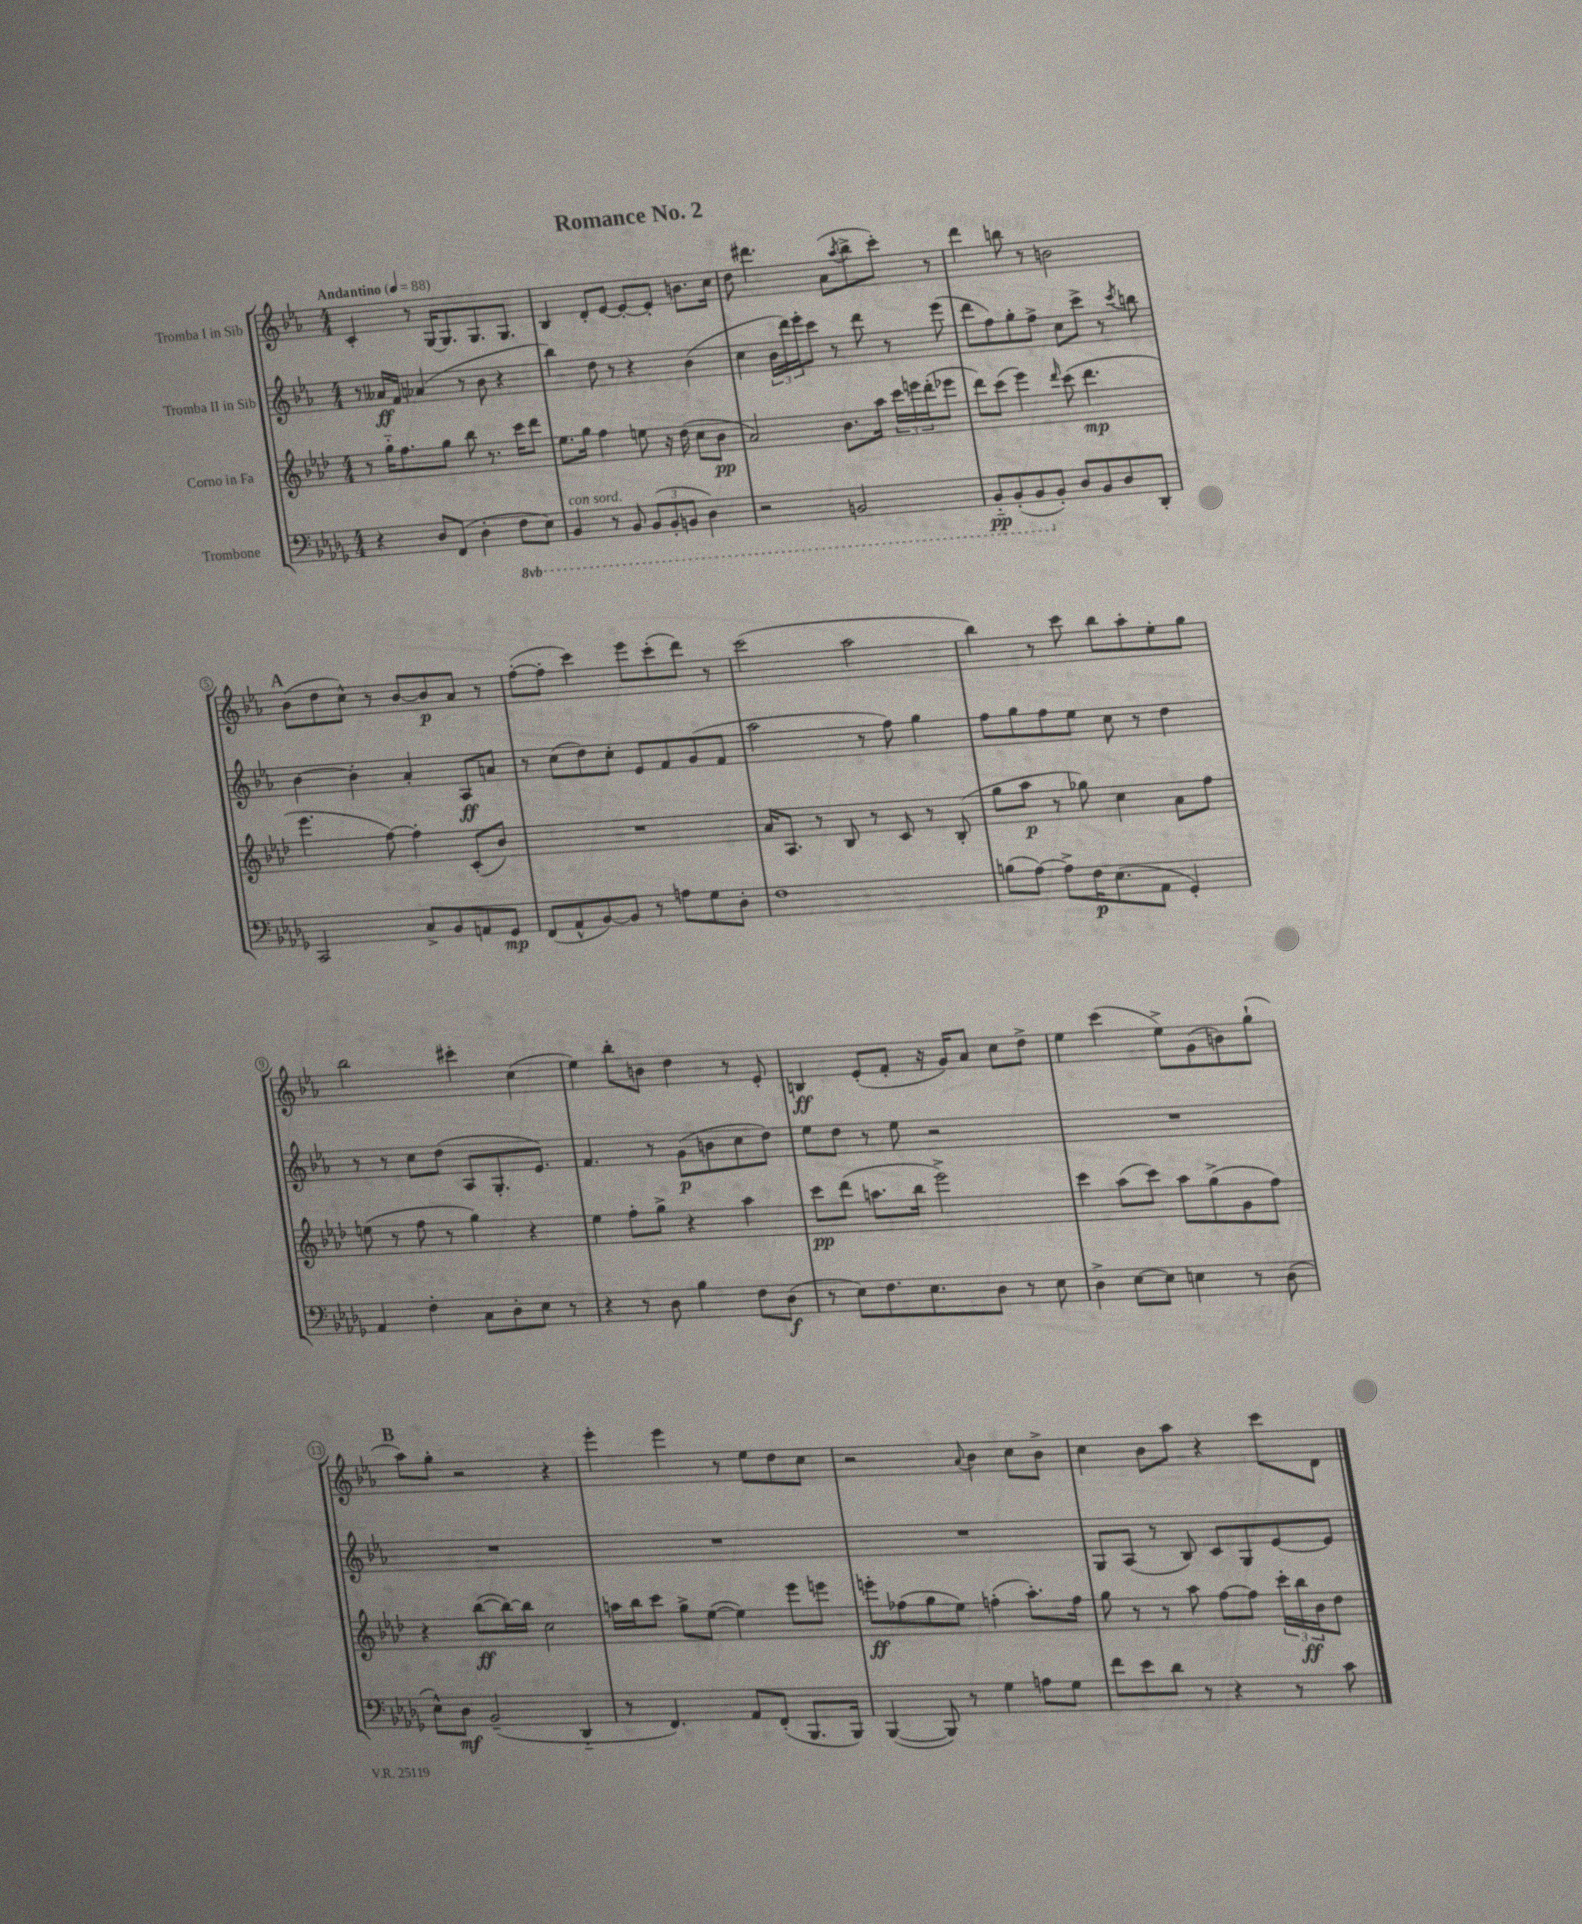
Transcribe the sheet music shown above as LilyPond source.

\header { title = "Romance No. 2" }
<<
\new StaffGroup <<
\new Staff = "s0" \with { instrumentName = "Tromba I in Sib" } {
    \clef treble \key ees \major \numericTimeSignature \time 4/4 \tempo "Andantino" 4 = 88
    c'4-. r8 g16~ g8. g8. g8. |
    bes4 d'8-. ees'8~ ees'8~-. ees'8-. b'8. c''16 |
    d''8 dis'''4. aes'8( \acciaccatura { aes''8 } bes''8-> c'''8-.) r8 |
    d'''4 b''8 r8 b'2 |
    \mark \markup { \bold "A" } bes'8( d''8 c''8-^) r8 bes'8~ bes'8\p aes'8 r8 |
    f''8~-.( f''8-. c'''4) ees'''8 c'''8-.( d'''8) r8 |
    c'''2( aes''2 |
    bes''4) r8 c'''8 bes''8 aes''8-. ees''8-. g''8 |
    bes''2 cis'''4-. c''4( |
    ees''4) bes''8-. b'8 d''4 r8 ees'8-. |
    b4\ff ees'8-.( f'8-. r16 g'16) aes'8 c''8 d''8-> |
    ees''4 c'''4( ees''8->) g'8( b'8) g''8-!( |
    \mark \markup { \bold "B" } aes''8) g''8-. r2 r4 |
    ees'''4-. ees'''4 r8 ees''8 d''8 c''8 |
    r2 \appoggiatura { aes'8 } bes'4 c''8 bes'8-> |
    c''4 bes'8 aes''8 r4 c'''8 d'8 \bar "|." |
}
\new Staff = "s1" \with { instrumentName = "Tromba II in Sib" } {
    \clef treble \key ees \major \numericTimeSignature \time 4/4
    r8 aeses'16\ff f'16 aes'4( r8 bes'8 r4 |
    bes''4) d''8 r8 r4 bes'4( |
    c''4 \tuplet 3/2 { bes'16 d'''16) ees'''16-. } c'''8 r8 d'''8 r8 ees'''8( |
    d'''8 f''8) g''8-. f''8-> c''8 c'''8-> r8 \acciaccatura { c'''8 } b''8 |
    \mark \markup { \bold "A" } bes'4~ bes'4-. aes'4-. aes8\ff a'8 |
    r8 c''8( d''8) c''8-. ees'8 f'8 g'8( f'8 |
    aes''2 r8 f''8) g''4 |
    f''8 g''8 f''8 ees''8 c''8 r8 d''4 |
    r8 r8 c''8 d''8( aes8 g8.-. ees'8.) |
    f'4. r8 g'8\p( b'8 c''8 d''8) |
    ees''8 d''8 r8 ees''8 r2 |
    R1 |
    \mark \markup { \bold "B" } R1 |
    R1 |
    R1 |
    g8 aes8( r8 bes8) c'8 g8 ees'8~ ees'8 \bar "|." |
}
\new Staff = "s2" \with { instrumentName = "Corno in Fa" } {
    \clef treble \key aes \major \numericTimeSignature \time 4/4
    r8 g''16-_ f''8. g''8 bes''8 r8. c'''16 des'''8 |
    ees''8. g''16 f''4 e''8 r16 des''16( c''8 bes'8\pp |
    aes'2) bes'8. aes''16 \tuplet 3/2 { c'''16 e'''16 des'''16-.( } ees'''8 |
    des'''8) c'''8( ees'''4) \grace { des'''16 } c'''8( des'''4.\mp |
    \mark \markup { \bold "A" } ees'''4. f''8~) f''4-. c'8-.( bes'8) |
    R1 |
    aes'16 aes8. r8 bes8 r8 c'8 r8 bes8-.( |
    g''8 aes''8\p r8 ges''8) c''4 aes'8 f''8 |
    e''8( r8 f''8 r8 g''4) r4 |
    ees''4 f''8-. g''8-> r4 aes''4 |
    c'''8\pp des'''8( a''8. bes''16 ees'''2->) |
    c'''4 aes''8( c'''8) aes''8 g''8->( g'8 f''8) |
    \mark \markup { \bold "B" } r4 bes''8~\ff( bes''16~) bes''16 c''2 |
    a''16 bes''16 c'''8 g''8-> ees''8~( ees''4) ees'''8 e'''8 |
    e'''8-.\ff fes''8( g''8 ees''8) f''4-.( aes''8.-.) f''16 |
    g''8 r8 r8 aes''8 f''8~ f''8 \tuplet 3/2 { c'''16-. bes''16\ff bes'16 } des''8 \bar "|." |
}
\new Staff = "s3" \with { instrumentName = "Trombone" } {
    \clef bass \key des \major \numericTimeSignature \time 4/4 \set Staff.ottavationMarkups = #ottavation-simple-ordinals
    r4 des8 f,8( des4-. \ottava #-1 f,8 ees,8) |
    bes,,4^\markup { \italic "con sord." } r8 bes,,8 \tuplet 3/2 { bes,,8( bes,,8-. b,,8 } des,4) |
    r2 b,,2 |
    bes,,8-_\pp bes,,8-.( bes,,8 \ottava #0 bes,8-.) des8 bes,8 des8 des,8-. |
    \mark \markup { \bold "A" } c,2 c8-> bes,8 a,8 ges,8\mp |
    f,8( aes,8-^ bes,8~) bes,8 r8 a8 ges8 des8-. |
    f1 |
    b8( aes8~) aes8-> f16\p ees8.( aes,8 ges,4-.) |
    aes,4 f4-. c8 des8-. ees8 r8 |
    r4 r8 des8 bes4 f8 des8\f( |
    r8 ees8) f8. ees8. des8 r8 ees8 |
    des4-> ees8~ ees8 e4 r8 des8( |
    \mark \markup { \bold "B" } ees8-^) des8\mf bes,2--( des,4-_ |
    r8 f,4.) aes,8 f,8-.( bes,,8. bes,,16) |
    bes,,4~( bes,,8) r8 ges4 a8 ges8 |
    f'8 ees'8 des'8 r8 r4 r8 c'8 \bar "|." |
}
>>
>>
\layout { \context { \Score \override BarNumber.stencil = #(make-stencil-circler 0.1 0.3 ly:text-interface::print) } }
